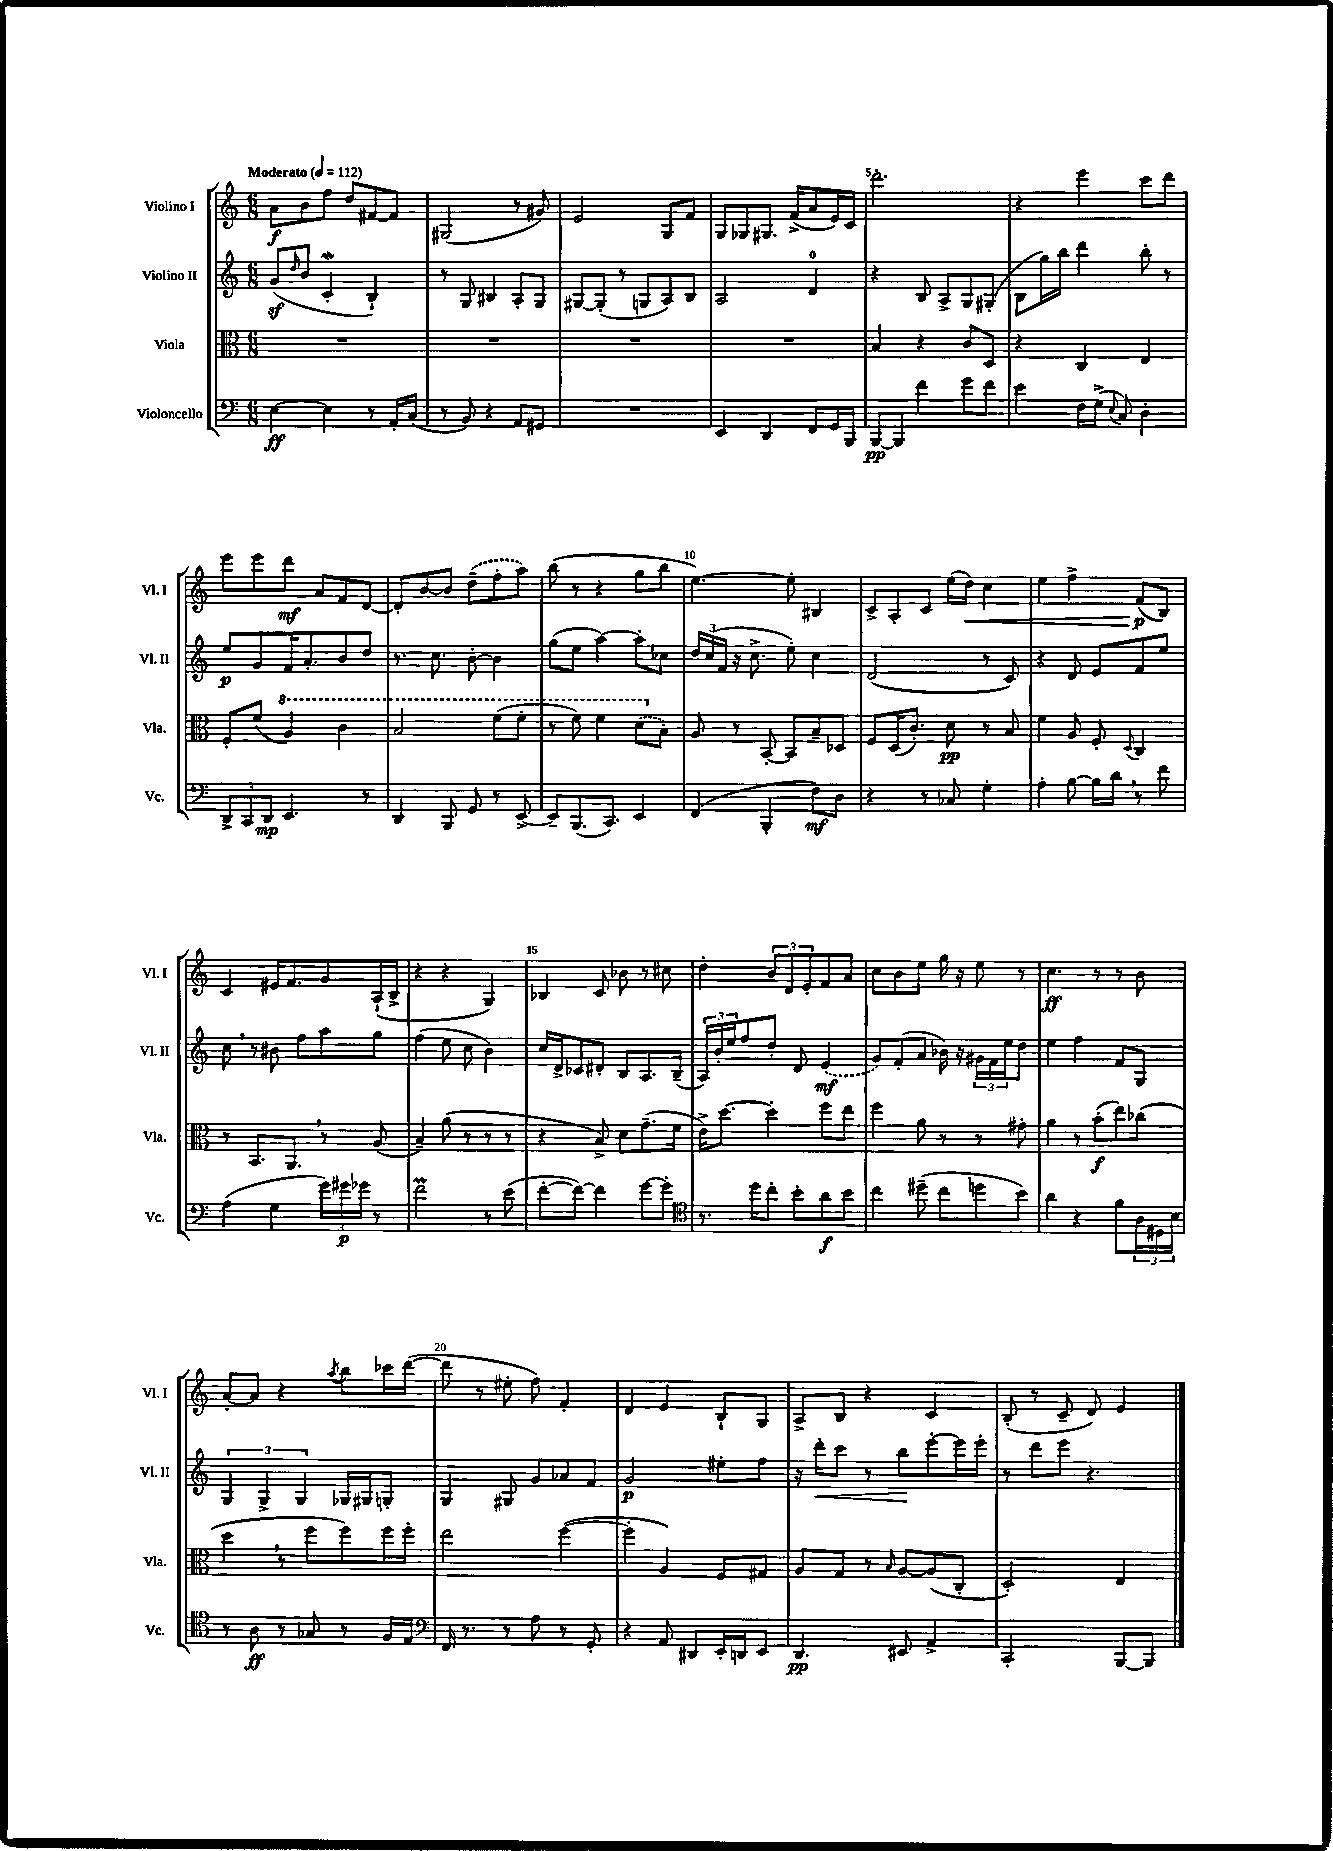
<<
\new StaffGroup <<
\new Staff = "s0" \with { instrumentName = "Violino I" shortInstrumentName = "Vl. I" } {
    \clef treble \key c \major \numericTimeSignature \time 6/8 \tempo "Moderato" 4 = 112
    a'8\f b'8 f''8 d''8 fis'8~ fis'8 |
    gis2( r8 gis'8) |
    e'2 g8 f'8 |
    g8 ges8 gis8. f'16->( a'8 e'16) c'16 |
    d'''2.-. |
    r4 e'''4 c'''8 d'''8 |
    e'''8 e'''8 d'''8\mf a'8 f'8 d'8~ |
    d'8-. b'8~ b'8 \once \slurDashed d''8--( f''8-. a''8) |
    b''8( r8 r4 g''8 b''8 |
    e''4.~) e''8-. bis4 |
    c'8-> a8-. c'8 e''16( d''16\<) c''4 |
    e''4 f''4-> f'8\p\!( b8) |
    c'4 eis'16 f'8. g'8 a16-!( b16-> |
    r4 r4 g4) |
    bes4 c'8 bes'8 r8 cis''8 |
    d''4-. \tuplet 3/2 { b'8 d'8 e'8-. } f'8 a'8 |
    c''8 b'8 e''8 g''16 r16 e''8 r8 |
    c''4.\ff r8 r8 b'8 |
    a'8~-. a'8 r4 \acciaccatura { a''8 } b''8 ces'''16 d'''16~( |
    d'''8 r8 eis''8-. f''8) f'4-. |
    d'4 e'4 b8-! g8 |
    a8-> b8 r4 c'4 |
    b8-.( r8 c'8-- d'8) e'4 \bar "|." |
}
\new Staff = "s1" \with { instrumentName = "Violino II" shortInstrumentName = "Vl. II" } {
    \clef treble \key c \major \numericTimeSignature \time 6/8
    g'8\sf( \grace { d''16 } b'8 c'4-.\mordent b4-!) |
    r8 g8 bis4 a8-. g8 |
    gis8~ gis8-.( r8 g8 a8) b8 |
    a2 d'4-0 |
    r4 b8 a8-> g8 gis8-.( |
    b8 g''16) b''16 d'''4 b''8-. r8 |
    e''8\p g'8 f'16 a'8.-. b'8 d''8 |
    r8. c''8. b'8~-. b'4 |
    g''8( e''8 a''4~) a''8-. ces''8 |
    \tuplet 3/2 { d''16 c''16( f'16 } r16 c''8.-> e''8-.) c''4 |
    d'2( r8 c'8) |
    r4 d'8 e'8 f'8 e''8 |
    c''8 \breathe r8 bis'8 f''8 a''8 g''8 |
    f''4( e''8 c''8 b'4) |
    c''16 d'16-> ces'8 dis'8-. b8 a8. b16--( |
    \tuplet 3/2 { a16) b'16-. e''16 } f''8 d''8-. d'8 \once \slurDashed e'4\mf( |
    g'8) f'8-.( a'8 bes'16) r16 \tuplet 3/2 { gis'16 f'16 e''16 } d''8 |
    e''4 f''4 f'8 g8 |
    \tuplet 3/2 { g4 g4-> g4 } ges16 gis16 g8-. |
    g4 gis8 g'8 aes'8 f'8 |
    g'2\p eis''8-. f''8 |
    r16 d'''16-.\< c'''8 r8 b''8\! e'''8~-. e'''16 e'''16-. |
    r8 d'''8 e'''8 r4. \bar "|." |
}
\new Staff = "s2" \with { instrumentName = "Viola" shortInstrumentName = "Vla." } {
    \clef alto \key c \major \numericTimeSignature \time 6/8
    R2. |
    R2. |
    R2. |
    R2. |
    b4 r4 c'8 d8 |
    r4 c4 e4 |
    f8-. f'8( \ottava #1 a'4) c''4 |
    b'2 f''8( f''8-. |
    r8 f''8) f''4 \once \slurDashed d''8( \ottava #0 b8-.) |
    a8 r8 b,8~-. b,8 b8-- des8 |
    f8 d16( c'8.-.) d'8\pp r8 b8 |
    f'4 a8 f8-. \appoggiatura { d8 } c4 |
    r8 b,8. a,8. \breathe r8 a8( |
    b4--) a'8( r8 r8 r8 |
    r4 b8->) d'8 g'8.--( f'16 |
    e'16->) d''8.~ d''4-. f''8 e''8 |
    f''4 a'8 r8 r8 gis'8-. |
    a'4 r8 b'8-.\f( e''8) ces''8( |
    d''4 \breathe r8 f''8 f''8) f''16 f''16-. |
    e''2 f''4~( |
    f''4-. a4) f8 gis8 |
    a8 g8 r8 \grace { b16 } a8~ a8( c8-. |
    d2-.) e4 \bar "|." |
}
\new Staff = "s3" \with { instrumentName = "Violoncello" shortInstrumentName = "Vc." } {
    \clef bass \key c \major \numericTimeSignature \time 6/8
    e4~\ff e4 r8 a,16-. c16( |
    r8 b,8) r4 a,8 gis,8 |
    R2. |
    e,4 d,4 f,8 g,16 b,,16 |
    b,,8~\pp b,,8 f'4 g'8 f'8 |
    e'4 f16 g16->( \appoggiatura { e8 } c8) d4-. |
    \tuplet 3/2 { d,8-> c,8 d,8\mp } e,4. r8 |
    d,4 b,,8 g,8 r8 e,8~-> |
    e,8-- b,,8.( c,8.) e,4 |
    f,4( b,,4-. f8\mf) d8 |
    r4 r8 ces8 g4-. |
    a4-. b8~ b16 d'16 \breathe r8 f'8 |
    a4( g4 \tuplet 3/2 { g'16) gis'16\p ges'16 } r8 |
    f'2\prall r8 e'8( |
    f'8~-. f'8~) f'4 g'8~ g'8-. |
    \clef tenor r8. d''16 c''8-. b'8-. a'8\f b'8 |
    c''4 dis''8--( c''8 d''8 b'8) |
    a'4 r4 f'8 \tuplet 3/2 { a16 dis16 b16 } |
    r8 a8\ff r8 ges8 r8 f16 e16 |
    \clef bass f,16 r8. r8 a8 r8 g,8-. |
    r4 a,8 dis,8 e,16-. d,16 e,8 |
    d,4.\pp eis,8 a,4-> |
    c,2-. b,,8~ b,,8 \bar "|." |
}
>>
>>
\layout { \context { \Score \override BarNumber.break-visibility = ##(#f #t #t) barNumberVisibility = #(every-nth-bar-number-visible 5) } }
